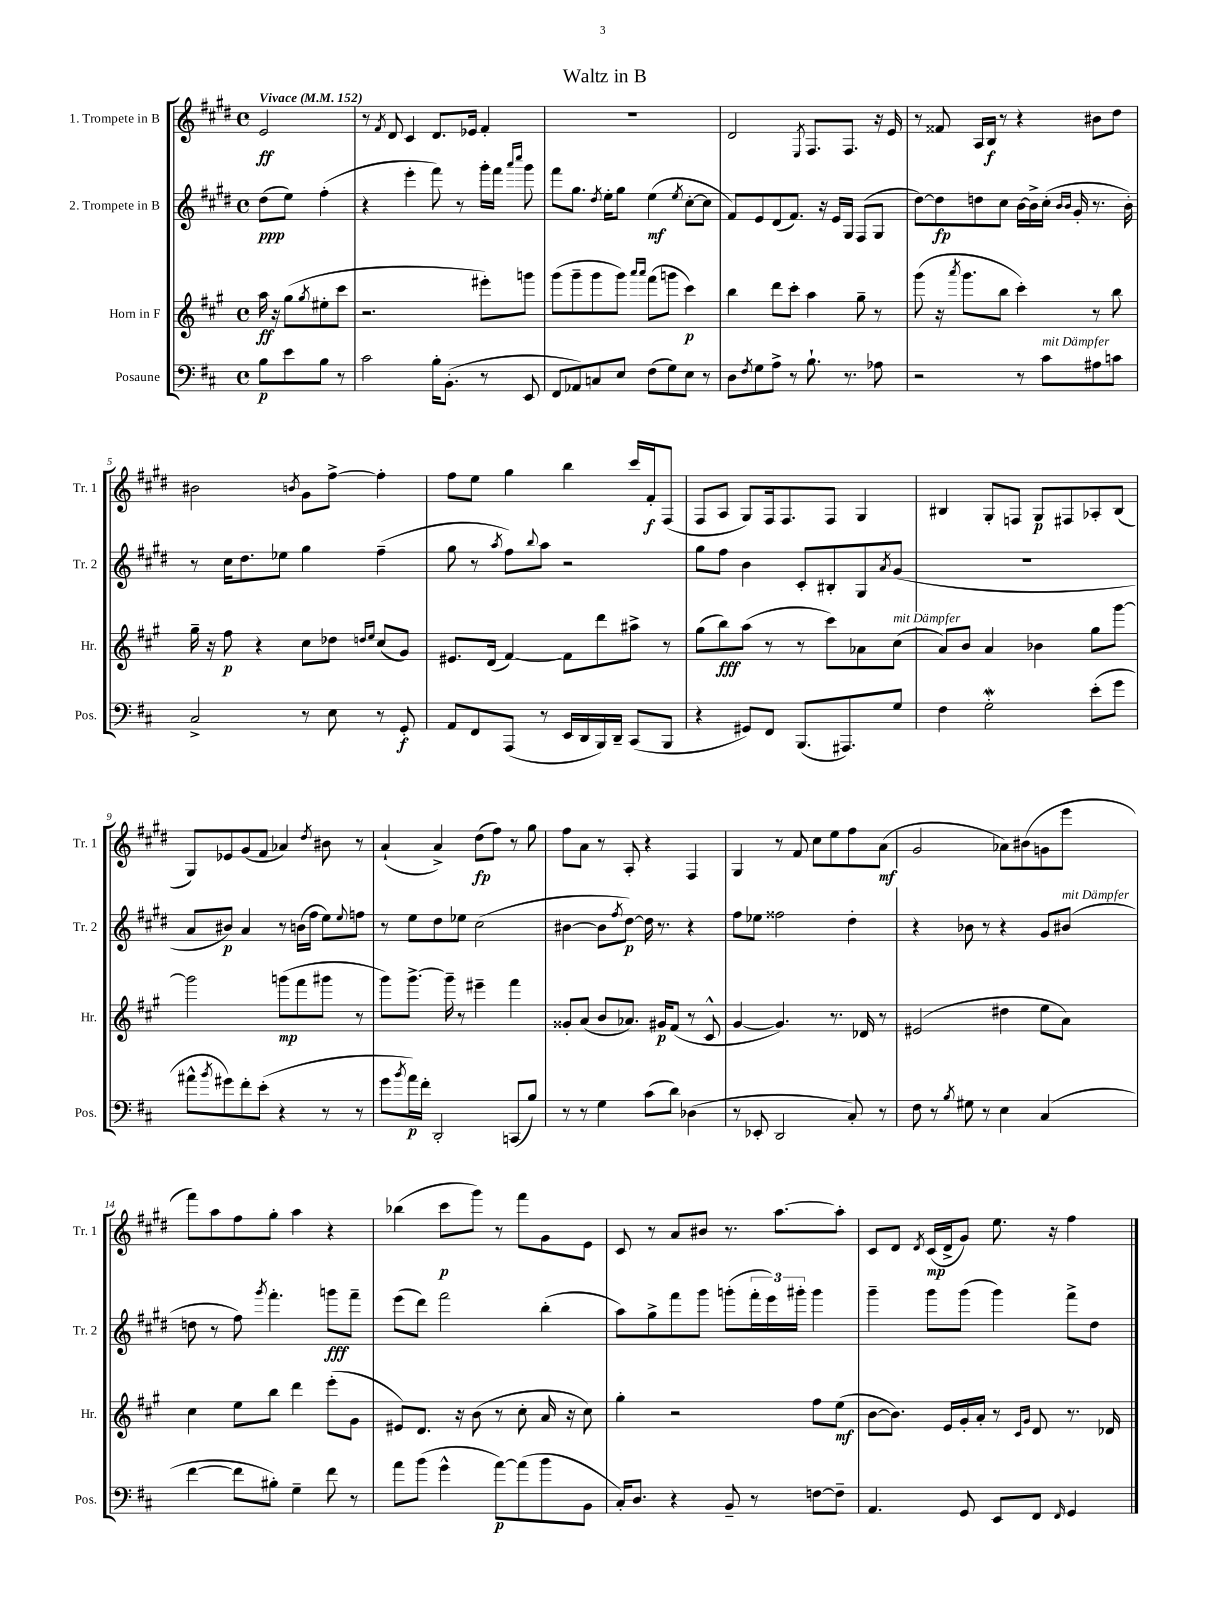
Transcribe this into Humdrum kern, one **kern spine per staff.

**kern	**dynam	**kern	**dynam	**kern	**dynam	**kern	**dynam
*part4	*part4	*part3	*part3	*part2	*part2	*part1	*part1
*staff4	*staff4	*staff3	*staff3	*staff2	*staff2	*staff1	*staff1
*I"Posaune	*	*I"Horn in F	*	*I"2. Trompete in B	*	*I"1. Trompete in B	*
*I'Pos.	*	*I'Hr.	*	*I'Tr. 2	*	*I'Tr. 1	*
*clefF4	*	*clefG2	*	*clefG2	*	*clefG2	*
*k[f#c#]	*	*k[f#c#g#]	*	*k[f#c#g#d#]	*	*k[f#c#g#d#]	*
*M4/4	*	*M4/4	*	*M4/4	*	*M4/4	*
*met(c)	*	*met(c)	*	*met(c)	*	*met(c)	*
*MM152	*	*MM152	*	*MM152	*	*MM152	*
=	=	=	=	=	=	=	=
!	!	!	!	!	!	!LO:TX:a:B:t=Vivace	!
8B\L	p	16aa\	ff	(8dd#\L	ppp	2e/	ff
.	.	16r	.	.	.	.	.
8e\	.	(8gg#\L	.	8ee\J)	.	.	.
.	.	8qgg#/	.	.	.	.	.
8B\J	.	8ee#X'\	.	(4ff#'\	.	.	.
8r	.	8ccc#\J	.	.	.	.	.
=1	=1	=1	=1	=1	=1	=1	=1
2c#\	.	2.r	.	4r	.	8r	.
.	.	.	.	.	.	8qf#/	.
.	.	.	.	.	.	8d#/	.
.	.	.	.	4eee'\	.	4c#/	.
16B'\KL	.	.	.	8fff#\)	.	8.d#/L	.
(8.BB'\J	.	.	.	.	.	.	.
.	.	.	.	8r	.	.	.
.	.	.	.	.	.	16e-X/Jk	.
8r	.	8eee#X'\L)	.	16ggg#'\LL	.	4f#'/	.
.	.	.	.	16fff#\JJ	.	.	.
.	.	.	.	16qqaaa/LL	.	.	.
.	.	.	.	16qqcccc#/JJ	.	.	.
8EE/	.	8gggn\J	.	8ggg#\	.	.	.
=2	=2	=2	=2	=2	=2	=2	=2
8FF#/L	.	(8ggg#\L	.	8fff#\L	.	1r	.
8AA-X/)	.	8ggg#~\	.	8.gg#\J	.	.	.
8Cn/	.	8ggg#\	.	.	.	.	.
.	.	.	.	8qdd#/	.	.	.
.	.	.	.	16ee'\KL	.	.	.
8E/J	.	8ggg#\J)	.	8gg#\J	.	.	.
.	.	16qqaaa/LL	.	.	.	.	.
.	.	16qqaaa/JJ	.	.	.	.	.
(8F#\L	.	(8fff#\L	.	(4ee\	mf	.	.
8G\)	.	8gggn\J	.	.	.	.	.
.	.	.	.	8qee/	.	.	.
8E\J	.	4ccc#\)	p	[8cc#'\L	.	.	.
8r	.	.	.	8cc#\J]	.	.	.
=3	=3	=3	=3	=3	=3	=3	=3
8D\L	.	4bb\	.	8f#/L)	.	2d#/	.
8qF#/	.	.	.	.	.	.	.
8G\	.	.	.	8e/	.	.	.
8A^\J	.	8ddd\L	.	(8d#/	.	.	.
8r	.	8ccc#'\J	.	8.f#/J)	.	.	.
.	.	.	.	.	.	8qE/	.
8.B`\	.	4aa\	.	.	.	8.F#/L	.
.	.	.	.	16r	.	.	.
.	.	.	.	16e/LL	.	.	.
8.r	.	.	.	16G#/JJ	.	8.F#/J	.
.	.	8gg#~\	.	(8F#/L	.	.	.
8A-X\	.	8r	.	8G#/J	.	16r	.
.	.	.	.	.	.	16e/	.
=4	=4	=4	=4	=4	=4	=4	=4
2r	.	(8ggg#\	.	[8dd#\L)	.	8r	.
.	.	16r	.	8dd#\]	fp	8f##X/	.
.	.	8qaaa/	.	.	.	.	.
.	.	8.ggg#\L	.	.	.	.	.
.	.	.	.	8ddn\	.	16A/LL	.
.	.	.	.	.	.	16B/JJ	f
.	.	8bb\J	.	8cc#\J	.	8r	.
8r	.	4ccc#'\)	.	[16b\LL	.	4r	.
.	.	.	.	16b^\]	.	.	.
!LO:TX:a:i:t=mit Dämpfer	!	!	!	!	!	!	!
8c#\L	.	.	.	(16cc#'\JJ	.	.	.
.	.	.	.	16qqb/LL	.	.	.
.	.	.	.	16qqb/JJ	.	.	.
.	.	.	.	16g#'/	.	.	.
8A#X\	.	8r	.	8.r	.	8b#X\L	.
8cn\J	.	8bb\	.	.	.	8dd#\J	.
.	.	.	.	16b'\)	.	.	.
!!LO:LB:g=z
=5	=5	=5	=5	=5	=5	=5	=5
2C#^/	.	16gg#~\	.	8r	.	2b#X\	.
.	.	16r	.	.	.	.	.
.	.	8ff#\	p	16cc#\KL	.	.	.
.	.	.	.	8.dd#\	.	.	.
.	.	4r	.	.	.	.	.
.	.	.	.	8ee-X\J	.	.	.
.	.	.	.	.	.	8qbn/	.
8r	.	8cc#\L	.	4gg#\	.	8g#\L	.
8E\	.	8dd-X\J	.	.	.	[8ff#^\J	.
.	.	16qqddn/LL	.	.	.	.	.
.	.	16qqee/JJ	.	.	.	.	.
8r	.	(8cc#/L	.	(4ff#~\	.	4ff#'\]	.
8GG'/	f	8g#/J)	.	.	.	.	.
=6	=6	=6	=6	=6	=6	=6	=6
8AA/L	.	8.e#X/L	.	8gg#\	.	8ff#\L	.
8FF#/	.	.	.	8r	.	8ee\J	.
.	.	(16d/Jk	.	.	.	.	.
.	.	.	.	8qaa/	.	.	.
(8AAA/J	.	[4f#/)	.	8ff#\L)	.	4gg#\	.
.	.	.	.	8qqbb/	.	.	.
8r	.	.	.	8aa\J	.	.	.
16EE/LL	.	8f#\L]	.	2r	.	4bb\	.
16DD/	.	.	.	.	.	.	.
16BBB/)	.	8ddd\	.	.	.	.	.
16DD~/JJ	.	.	.	.	.	.	.
(8CC#/L	.	8aa#X^\J	.	.	.	16ccc#/LL	.
.	.	.	.	.	.	16f#'/J	f
8BBB/J	.	8r	.	.	.	(8F#/J	.
=7	=7	=7	=7	=7	=7	=7	=7
4r	.	(8gg#\L	.	8gg#\L	.	8F#/L	.
.	.	8bb\)	fff	8ff#\J	.	8A/J	.
8GG#X/L)	.	(8aa\J	.	4b\	.	8G#/L)	.
8FF#/J	.	8r	.	.	.	16F#/k	.
.	.	.	.	.	.	8.F#/	.
(8.BBB/L	.	8r	.	8c#'/L	.	.	.
.	.	8ccc#\L)	.	8B#X'/	.	8F#/J	.
8.AAA#X/)	.	.	.	.	.	.	.
.	.	8a-X\	.	8G#/	.	4G#/	.
.	.	.	.	8qa/	.	.	.
!	!	!LO:TX:a:i:t=mit Dämpfer	!	!	!	!	!
8G/J	.	(8cc#\J	.	(8g#/J	.	.	.
=8	=8	=8	=8	=8	=8	=8	=8
4F#\	.	8a/L)	.	1r	.	4B#X/	.
.	.	8b/J	.	.	.	.	.
2Gw'\	.	4a/	.	.	.	8G#'/L	.
.	.	.	.	.	.	8Fn/J	.
.	.	4b-X\	.	.	.	8G#/L	p
.	.	.	.	.	.	8F#X/	.
(8e'\L	.	8gg#\L	.	.	.	8A-X'/	.
8g\J	.	[8ggg#\J	.	.	.	(8B#/J	.
!!LO:LB:g=z
=9	=9	=9	=9	=9	=9	=9	=9
8a#X^^\L	.	2ggg#\]	.	8a/L	.	8G#/L)	.
8qb/	.	.	.	.	.	.	.
8g#X\)	.	.	.	8b#X/J)	p	8e-X/	.
8f#'\	.	.	.	4a/	.	(8g#/	.
(8e'\J	.	.	.	.	.	8f#/J	.
4r	.	(8gggn\L	mp	8r	.	4a-X/)	.
.	.	8fff#\	.	(16bn\LL	.	.	.
.	.	.	.	16ff#\JJ	.	.	.
.	.	.	.	.	.	8qdd#/	.
8r	.	8ggg#X\J	.	8ee\L)	.	8b#X\	.
.	.	.	.	8qqee/	.	.	.
8r	.	8r	.	8ffn\J	.	8r	.
=10	=10	=10	=10	=10	=10	=10	=10
8g\L	.	8ggg#\L)	.	8r	.	(4a`/	.
8qb/	.	.	.	.	.	.	.
16a\L)	p	[8.ggg#^\J	.	8ee\L	.	.	.
16f#'\JJ	.	.	.	.	.	.	.
2DD'/	.	.	.	8dd#\	.	4a^/)	.
.	.	16ggg#~\]	.	.	.	.	.
.	.	8r	.	8ee-X\J	.	.	.
.	.	4eee#X~\	.	(2cc#\	.	(8dd#\L	fp
.	.	.	.	.	.	8ff#\J)	.
(8CCn/L	.	4fff#\	.	.	.	8r	.
8B/J)	.	.	.	.	.	8gg#\	.
=11	=11	=11	=11	=11	=11	=11	=11
8r	.	8g##X'/L	.	[4b#X\	.	8ff#\L	.
8r	.	(8a/J	.	.	.	8a\J	.
4G\	.	8b/L	.	8b#\L]	.	8r	.
.	.	.	.	8qff#/	.	.	.
.	.	8.a-X/J)	.	[8dd#\J)	p	8A'/	.
(8c#\L	.	.	.	16dd#\]	.	4r	.
.	.	16g#X/KL	p	8.r	.	.	.
8d\J)	.	(8f#/J	.	.	.	.	.
(4D-X\	.	8r	.	4r	.	4F#/	.
.	.	8c#^^/	.	.	.	.	.
=12	=12	=12	=12	=12	=12	=12	=12
8r	.	[4g#/	.	8ff#\L	.	4G#/	.
8EE-X'/	.	.	.	8ee-X\J	.	.	.
2DD/	.	4.g#/])	.	2ff##X\	.	8r	.
.	.	.	.	.	.	8f#/	.
.	.	.	.	.	.	8cc#\L	.
.	.	8.r	.	.	.	8ee\	.
8C#'/)	.	.	.	4dd#'\	.	8ff#\	.
.	.	16d-X/	.	.	.	.	.
8r	.	8r	.	.	.	(8a\J	mf
=13	=13	=13	=13	=13	=13	=13	=13
8F#\	.	(2e#X/	.	4r	.	2g#/	.
8r	.	.	.	.	.	.	.
8qB/	.	.	.	.	.	.	.
8G#X\	.	.	.	8b-X\	.	.	.
8r	.	.	.	8r	.	.	.
4E\	.	4dd#X\	.	4r	.	8a-X\L)	.
.	.	.	.	.	.	(8b#X\	.
(4C#/	.	8ee\L	.	8g#/L	.	8gn\	.
!	!	!	!	!LO:TX:a:i:t=mit Dämpfer	!	!	!
.	.	8a\J)	.	(8b#X/J	.	8eee\J	.
!!LO:LB:g=z
=14	=14	=14	=14	=14	=14	=14	=14
[4f#\	.	4cc#\	.	8ddn\	.	8fff#\L)	.
.	.	.	.	8r	.	8aa\	.
8f#\L]	.	8ee\L	.	8ff#\)	.	8ff#\	.
.	.	.	.	8qggg#/	.	.	.
8B#X'\J)	.	8bb\J	.	4.fff#'\	.	8gg#'\J	.
4G~\	.	4ddd\	.	.	.	4aa\	.
8f#\	.	(8eee'\L	.	8gggn\L	fff	4r	.
8r	.	8g#\J	.	8fff#~\J	.	.	.
=15	=15	=15	=15	=15	=15	=15	=15
8a\L	.	8e#X/L)	.	(8eee\L	.	(4bb-X\	.
(8b\J	.	8.d/J	.	8ddd#\J)	.	.	.
4g^^\	.	.	.	2fff#\	.	8ccc#\L	p
.	.	16r	.	.	.	.	.
.	.	(8b\	.	.	.	8ggg#\J)	.
[8a\L)	p	8r	.	.	.	8r	.
(8a\]	.	8cc#'\	.	.	.	8fff#\L	.
8b\	.	16a/	.	(4bb'\	.	8g#\	.
.	.	16r	.	.	.	.	.
8BB\J	.	8cc#\)	.	.	.	8e\J	.
=16	=16	=16	=16	=16	=16	=16	=16
16C#'/KL)	.	4gg#'\	.	8aa\L)	.	8c#/	.
8.D/J	.	.	.	.	.	.	.
.	.	.	.	8gg#^\	.	8r	.
4r	.	2r	.	8fff#\	.	8a/L	.
.	.	.	.	8ggg#\J	.	8b#X/J	.
8BB~/	.	.	.	(8gggn'\L	.	8.r	.
8r	.	.	.	24fff#'\L	.	.	.
.	.	.	.	24eee\)	.	.	.
.	.	.	.	.	.	[8.aa\L	.
.	.	.	.	24ggg#X'\JJ	.	.	.
[8Fn\L	.	8ff#\L	.	4ggg#\	.	.	.
8F~\J]	.	(8ee\J	mf	.	.	8aa'\J]	.
=17	=17	=17	=17	=17	=17	=17	=17
4.AA/	.	[8b\L	.	4ggg#~\	.	8c#/L	.
.	.	8.b\J])	.	.	.	8d#/J	.
.	.	.	.	.	.	8qd#/	.
.	.	.	.	8ggg#\L	.	(16c#/LL	mp
.	.	16e/LL	.	.	.	16d#^/J	.
8GG/	.	16g#'/	.	(8ggg#\J	.	8g#/J)	.
.	.	16a'/JJ	.	.	.	.	.
8EE/L	.	8r	.	4ggg#\)	.	8.ee\	.
.	.	16qqc#/LL	.	.	.	.	.
.	.	16qqg#/JJ	.	.	.	.	.
8FF#/J	.	8d/	.	.	.	.	.
.	.	.	.	.	.	16r	.
16qqFF#/	.	.	.	.	.	.	.
4GG/	.	8.r	.	8fff#^\L	.	4ff#\	.
.	.	.	.	8dd#\J	.	.	.
.	.	16d-X/	.	.	.	.	.
==	==	==	==	==	==	==	==
*-	*-	*-	*-	*-	*-	*-	*-
